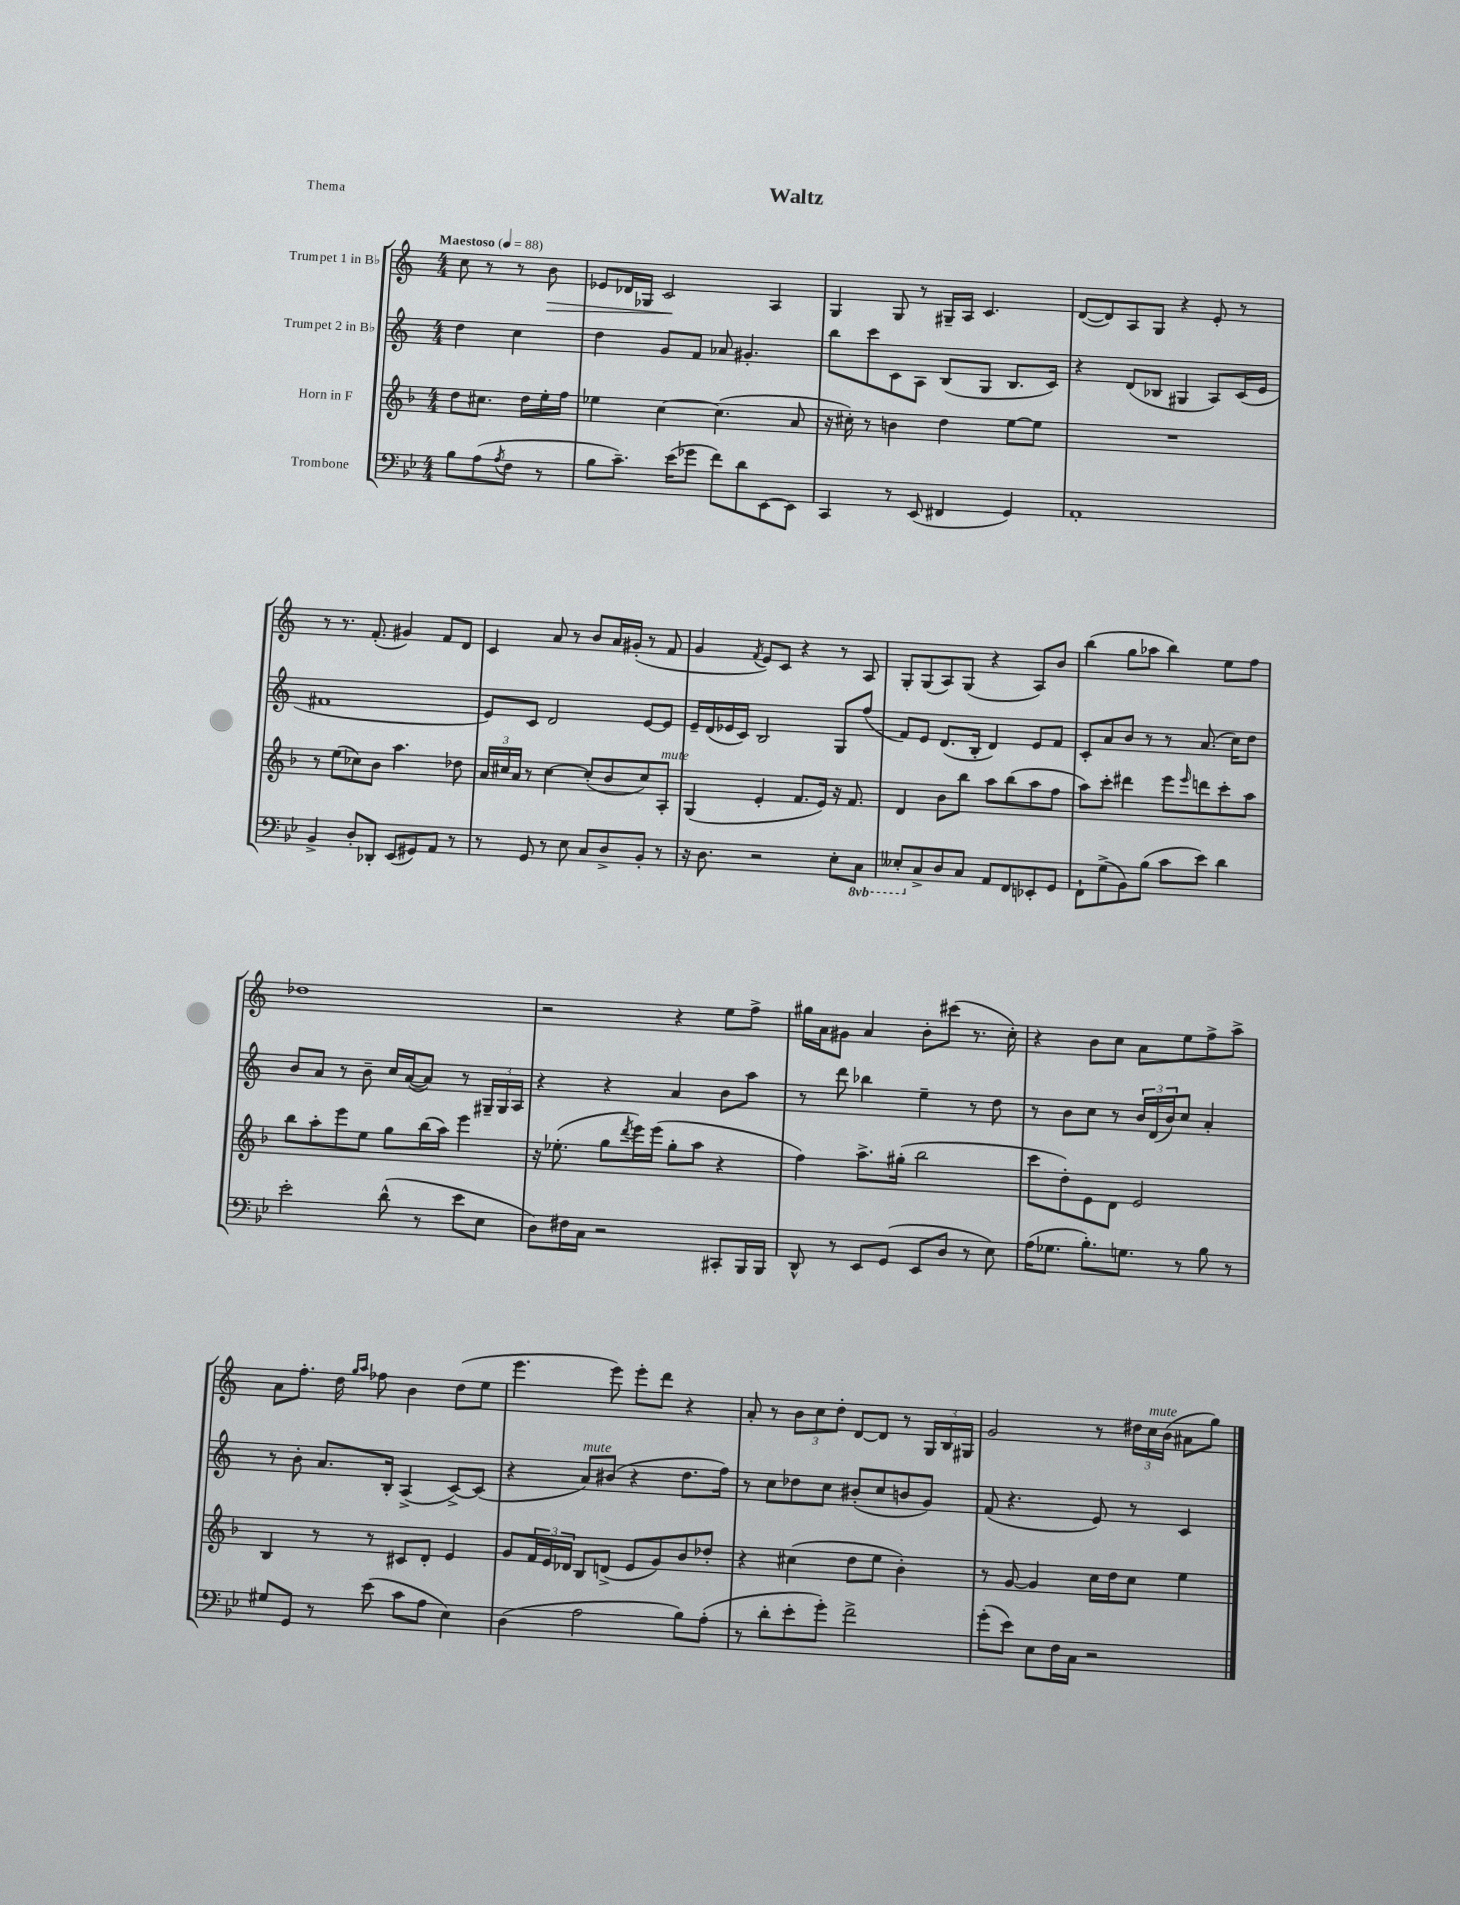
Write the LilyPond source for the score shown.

\header { title = "Waltz" piece = "Thema" }
<<
\new StaffGroup <<
\new Staff = "s0" \with { instrumentName = "Trumpet 1 in Bb" } {
    \clef treble \key c \major \numericTimeSignature \time 4/4 \partial 2 \tempo "Maestoso" 4 = 88
    c''8 r8 r8 b'8\> |
    ees'8 des'16 ges16 c'2\! a4 |
    g4 g8 r8 gis16-- a16 c'4. |
    d'8~( d'8) a8 g8 r4 e'8-. r8 |
    r8 r8. f'8.-.( gis'4) f'8 d'8 |
    c'4 a'8 r8 b'8 a'16 gis'16-.( r8 f'8 |
    g'4 \acciaccatura { f'8 } e'8) c'8 r4 r8 a8 |
    g8-. g8( a8) g8( r4 a8) b'8 |
    b''4( g''8 aes''8 b''4) e''8 f''8 |
    des''1 |
    r2 r4 e''8 f''8-> |
    gis''16 a'16 gis'8 a'4 b'8-. cis'''8( r8. c''16-.) |
    r4 b'8 c''8 a'8 e''8 f''8-> a''8-> |
    a'8 f''8.-. d''16 \grace { g''16 a''16 } fes''8 b'4 d''8( e''8 |
    e'''4. e'''8) e'''8-. d'''8 r4 |
    a'8-. r8 \tuplet 3/2 { b'8 c''8 d''8-. } d'8~ d'8 r8 \tuplet 3/2 { g16 b16 gis16 } |
    g'2 r8 \tuplet 3/2 { dis''16 c''16^\markup { \italic "mute" } b'16( } ais'8 g''8) \bar "|." |
}
\new Staff = "s1" \with { instrumentName = "Trumpet 2 in Bb" } {
    \clef treble \key c \major \numericTimeSignature \time 4/4 \partial 2
    d''4 c''4 |
    d''4 g'8 f'8 aes'8 gis'4.-. |
    b''8 c'''8 c'8 a8 b8( g8 b8. c'16) |
    r4 d'8( bes8 gis4 a8) c'16( e'16 |
    fis'1 |
    e'8) c'8 d'2 e'8~ e'8 |
    e'16-- d'16( ees'16 c'16) b2 g8 f''8( |
    f'8) e'8 d'8.( b16-. d'4) e'8 f'8 |
    c'8-. a'8 b'8 r8 r8 a'8.( c''16) d''8 |
    b'8 a'8 r8 b'8-- c''16 a'16~( a'8) r8 \tuplet 3/2 { gis16-- gis16 a16 } |
    r4 r4 a'4 b'8 a''8 |
    r8 d'''8 bes''4 e''4-- r8 d''8 |
    r8 b'8 c''8 r8 \tuplet 3/2 { b'16 d'16( b'16) } c''8 a'4-. |
    r8 b'8-. a'8. b16-. a4->( c'8~->) c'8( |
    r4 a'8^\markup { \italic "mute" }) bis'8( r4 d''8. f''16) |
    r8 c''8 des''8 c''8 bis'8-.( c''8 b'8 g'8) |
    f'8( r4. e'8) r8 c'4 \bar "|." |
}
\new Staff = "s2" \with { instrumentName = "Horn in F" } {
    \clef treble \key f \major \numericTimeSignature \time 4/4 \partial 2
    d''8 cis''8. d''16 e''16-. f''16 |
    ees''4 c''4~ c''4.( a'8 |
    r16 cis''16-.) r8 b'4 d''4 e''8~ e''8 |
    R1 |
    r8 e''8( ces''8) bes'8 a''4. des''8 |
    \tuplet 3/2 { a'16 cis''16 a'16 } r8 cis''4~ cis''8-.( bes'8 cis''8) a8-.^\markup { \italic "mute" } |
    g4( e'4-. f'8. e'16) r16 f'8. |
    d'4 bes'8 bes''8 a''8 bes''8( a''8 f''8 |
    a''8) c'''8-. dis'''4 e'''8 \grace { e'''16 } d'''8 c'''8-. a''8 |
    bes''8 a''8-. e'''8 e''8 g''8 bes''16( a''16) e'''4 |
    r16 ees''8.-.( g''8 \acciaccatura { d'''8 } e'''16) e'''16( g''8-. a''8 r4 |
    f''4) a''8.-> gis''16-.( bes''2 |
    c'''8 d''8-.) e'8 d'8 e'2 |
    bes4 r8 r8 cis'8 d'8-. e'4 |
    g'8 \tuplet 3/2 { f'16 e'16 des'16 } bes8 d'8->( e'8 g'8) bes'8 des''8-. |
    r4 cis''4( d''8 e''8 bes'4-.) |
    r8 g'8~ g'4 c''16 d''16 c''8 e''4 \bar "|." |
}
\new Staff = "s3" \with { instrumentName = "Trombone" } {
    \clef bass \key bes \major \numericTimeSignature \time 4/4 \set Staff.ottavationMarkups = #ottavation-simple-ordinals \partial 2
    bes8 a8( \acciaccatura { a8 } f8 r8 |
    bes8 c'8.--) ees'16( ges'8 f'8) d'8 ees,8~ ees,8 |
    c,4 r8 ees,8( fis,4 g,4) |
    a,1-. |
    bes,4-> d8-. des,8-. ees,8( gis,8) a,8 r8 |
    r8 g,8 r8 ees8 c8 d8-> bes,8-. r8 |
    r16 d8. r2 ees8-. \ottava #-1 c,8 |
    eeses,8-. \ottava #0 c8-> d8 c8 a,8 f,8 ees,8-. g,8 |
    f,8-! g8->( bes,8) bes8( c'8 ees'8) d'4 |
    ees'2-. d'8-^( r8 ees'8 ees8 |
    d8) fis16 c16 r2 cis,8-. bes,,16 bes,,16 |
    d,8-^ r8 ees,8 g,8( ees,8 d8 r8 ees8) |
    a16( ges8. bes8.-.) g8. r8 bes8 r8 |
    gis8 g,8 r8 ees'8( c'8 a8 ees4) |
    d4( a2 bes8) a8-.( |
    r8 d'8-. ees'8-. g'8-.) f'2-> |
    g'8-.( ees'8) ees8 f16 c16 r2 \bar "|." |
}
>>
>>
\layout { \context { \Score \remove "Bar_number_engraver" } }
